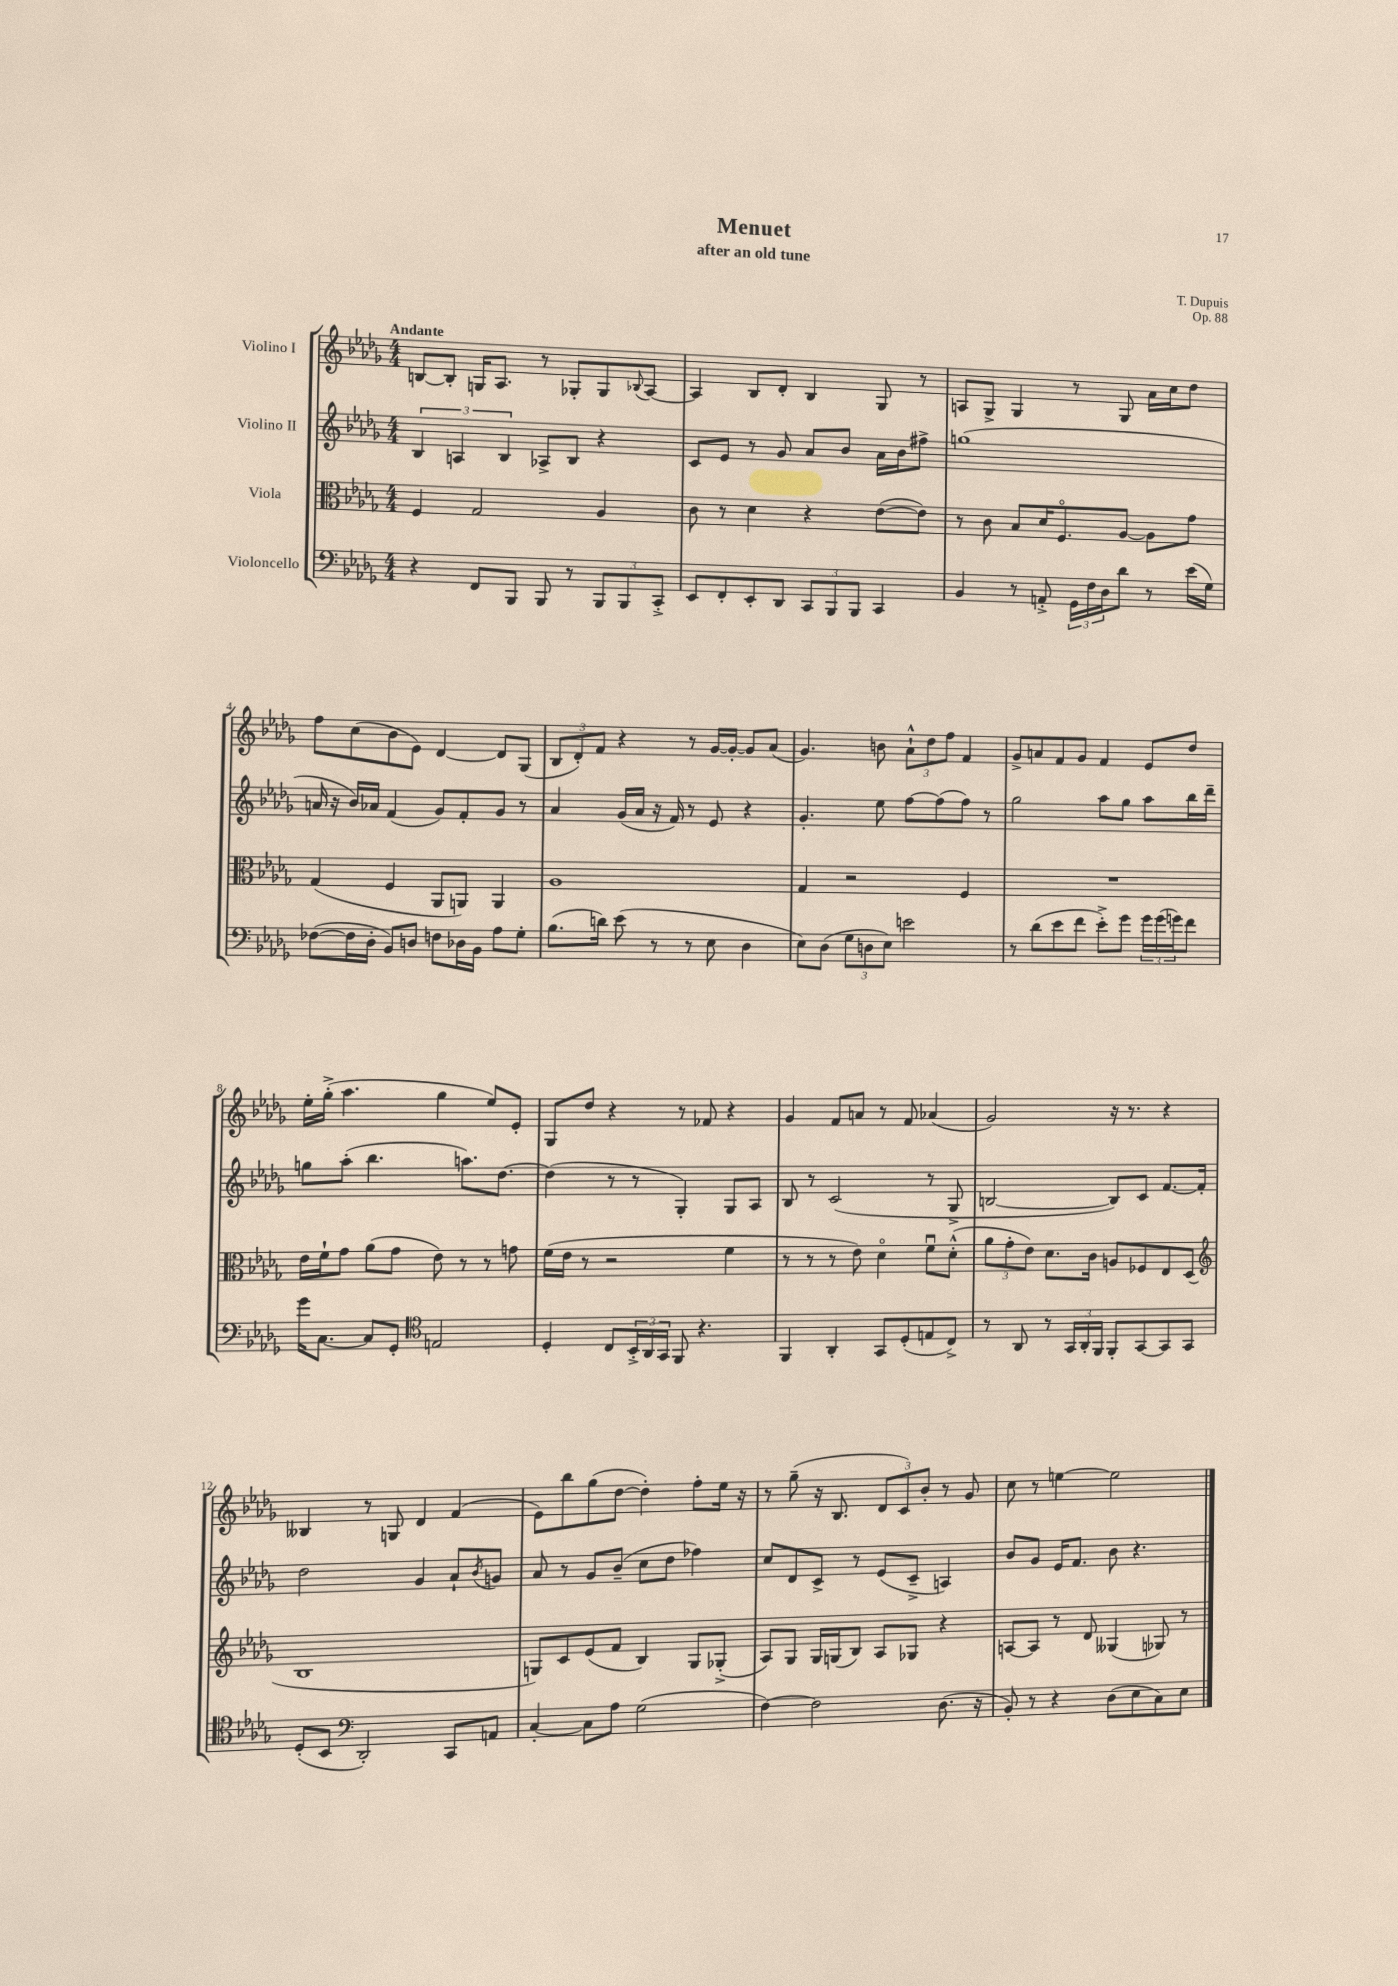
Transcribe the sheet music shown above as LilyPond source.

\header { title = "Menuet" composer = "T. Dupuis" subtitle = "after an old tune" opus = "Op. 88" }
<<
\new StaffGroup <<
\new Staff = "s0" \with { instrumentName = "Violino I" } {
    \clef treble \key des \major \numericTimeSignature \time 4/4 \tempo "Andante"
    b8~ b8-. g16 aes8. r8 ges8-. ges8 \appoggiatura { bes8 } aes8~ |
    aes4 bes8 des'8-. bes4 ges8 r8 |
    a8 ges8-> ges4 r8 ges8 aes'16 c''16 des''8 |
    f''8 c''8( bes'8 ees'8) des'4~ des'8 ges8( |
    \tuplet 3/2 { bes8 des'8-.) f'8 } r4 r8 ges'16~ ges'16~-. ges'8 aes'8( |
    ges'4.) b'8 \tuplet 3/2 { aes'8-!-^ des''8 f''8 } f'4 |
    ges'8-> a'8 f'8 ges'8 f'4 ees'8 des''8 |
    ees''16-. ges''16-.->( aes''4. ges''4 ees''8) ees'8-. |
    ges8 des''8 r4 r8 fes'8 r4 |
    ges'4 f'8 a'8 r8 f'8 aes'4( |
    ges'2) r16 r8. r4 |
    beses4 r8 g8 des'4 f'4( |
    ees'8) bes''8 ges''8( des''8~ des''4-.) f''8-. ees''16 r16 |
    r8 ges''8--( r16 bes8. \tuplet 3/2 { des'8 c'8) bes'8-. } r8 ges'8 |
    c''8 r8 e''4~ e''2 \bar "|." |
}
\new Staff = "s1" \with { instrumentName = "Violino II" } {
    \clef treble \key des \major \numericTimeSignature \time 4/4
    \tuplet 3/2 { bes4 a4 bes4 } aes8-> bes8 r4 |
    c'8 ees'8 r8 ges'8 aes'8 bes'8 aes'16 bes'16 fis''8-> |
    g''1( |
    a'16 r16 bes'16) aes'16 f'4( ges'8) f'8-. ges'8 r8 |
    aes'4 ges'16( aes'16 r16 f'16) r8 ees'8 r4 |
    ges'4.-. ees''8 f''8~ f''8( f''8) r8 |
    ges''2 aes''8 ges''8 aes''8 bes''16 des'''16-- |
    g''8 aes''8-.( bes''4. a''8.) des''8.~ |
    des''4( r8 r8 ges4-.) ges8 aes8 |
    bes8 r8 c'2( r8 ges8-> |
    b2~ b8) c'8 f'8.~ f'16-. |
    des''2 ges'4 aes'8-! \acciaccatura { bes'8 } g'8 |
    aes'8 r8 ges'8 bes'8--( c''8 des''8 fes''4) |
    c''8 des'8 c'8-> r8 ees'8( c'8---> a4) |
    bes'8 ges'8 ees'16 f'8. bes'8 r4. \bar "|." |
}
\new Staff = "s2" \with { instrumentName = "Viola" } {
    \clef alto \key des \major \numericTimeSignature \time 4/4
    f4 ges2 aes4 |
    c'8 r8 des'4 r4 ees'8~( ees'8) |
    r8 c'8 bes8 des'16 f8.\flageolet aes8~ aes8 ges'8 |
    ges4( f4 aes,8 a,8) a,4 |
    aes1 |
    ges4 r2 f4 |
    R1 |
    ees'16 f'16-! ges'8 aes'8( ges'8 ees'8) r8 r8 g'8 |
    f'16( ees'16 r8 r2 f'4 |
    r8 r8 r8 ees'8) des'4\flageolet f'8\downbow des'8-.-^( |
    \tuplet 3/2 { aes'8 ges'8-. ees'8) } des'8. c'16 a8 fes8 ees8 des8( |
    \clef treble bes1 |
    g8) c'8 ees'8( f'8 bes4) g8 ges8-.->( |
    aes8) ges8 ges16 g16( bes8) aes8 ges8 r4 |
    a8~ a8 r8 des'8 geses4( ges8) r8 \bar "|." |
}
\new Staff = "s3" \with { instrumentName = "Violoncello" } {
    \clef bass \key des \major \numericTimeSignature \time 4/4
    r4 f,8 bes,,8 bes,,8 r8 \tuplet 3/2 { bes,,8 bes,,8 c,8-.-> } |
    ees,8 f,8-. ees,8-. des,8 \tuplet 3/2 { c,8 bes,,8 bes,,8 } c,4 |
    bes,4 r8 a,8-.-> \tuplet 3/2 { ges,16 f16 des16 } des'8 r8 ees'16( ges16) |
    fes8~( fes16 des16-. bes,8) d8 f8 des16 bes,16 aes8 ges8-. |
    bes8.( d'16) ees'8( r8 r8 ees8 des4 |
    ees8) des8( \tuplet 3/2 { ges8 d8 ees8) } e'2 |
    r8 des'8( ees'8 f'8 ees'8-.->) ges'8 \tuplet 3/2 { ges'16 ges'16( g'16) } f'8 |
    ges'16 c8.~ c8 ges,8-. \clef tenor e2 |
    des4-. c8 \tuplet 3/2 { bes,16-.-> aes,16 ges,16 } f,8 r4. |
    f,4 aes,4-. ges,8 des8-.( e8 c8->) |
    r8 aes,8 r8 \tuplet 3/2 { ges,16 aes,16-. f,16 } f,8-. ges,8~ ges,8 ges,8 |
    des8-.( bes,8 \clef bass des,2-.) c,8 a,8 |
    c4~-. c8 aes8 ges2( |
    f4~) f2 des8.( r16 |
    bes,8-.) r8 r4 des8( ees8 c8) ees8 \bar "|." |
}
>>
>>
